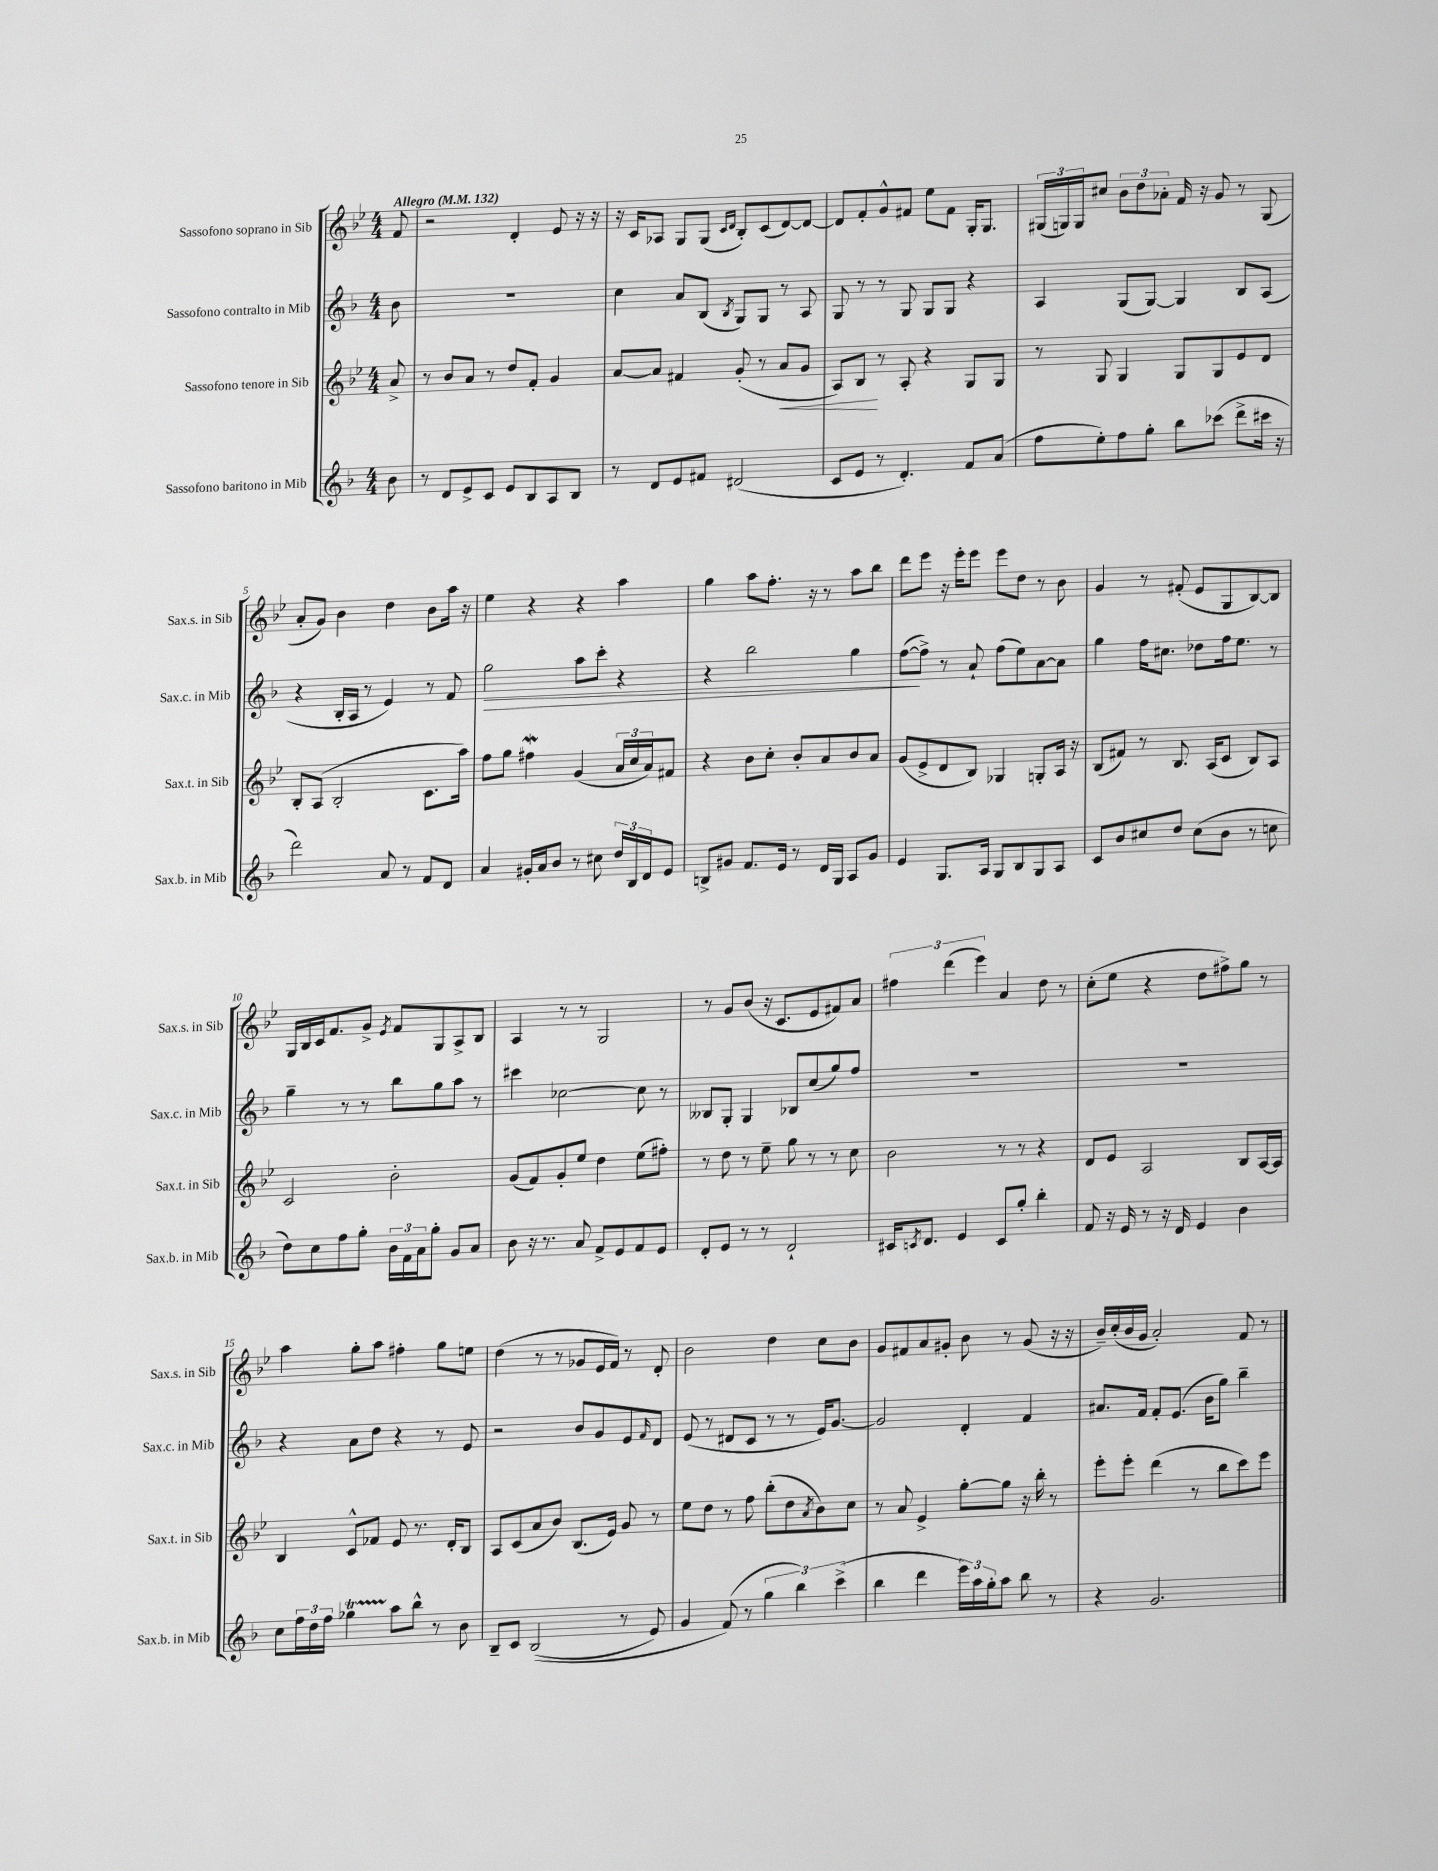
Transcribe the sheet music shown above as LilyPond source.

<<
\new StaffGroup <<
\new Staff = "s0" \with { instrumentName = "Sassofono soprano in Sib" shortInstrumentName = "Sax.s. in Sib" } {
    \clef treble \key bes \major \numericTimeSignature \time 4/4 \partial 8 \tempo "Allegro" 4 = 132
    f'8 |
    r2 d'4-. ees'8 r16 r16 |
    r16 c'16 aes8 g8 g8( \grace { c'16 d'16 } bes8-.) c'8( d'8~) d'8~ |
    d'8 f'8-. g'8-^ fis'8 ees''8 fis'8 g16-. g8. |
    \tuplet 3/2 { gis16( g16) g16 } cis''8 \tuplet 3/2 { bes'8 d''8 aes'8-. } f'16 r16 g'8 r8 g8( |
    a'8-. g'8) bes'4 d''4 bes'8 a''16 r16 |
    ees''4 r4 r4 a''4 |
    g''4 a''8 f''8.-. r16 r8 a''8 bes''8 |
    d'''8 ees'''8 r16 ees'''16-. ees'''8 ees'''8 d''8 r8 bes'8 |
    g'4 r8 fis'8-.( ees'8 g8 bes8~) bes8 |
    g16 bes16 c'16 f'8. g'8-> \acciaccatura { ees'8 } f'8 g8 a8-> bes8 |
    a4 r8 r8 g2 |
    r8 g'8 bes'8( r16 c'8. ees'8 fis'8) a'8 |
    \tuplet 3/2 { fis''4 d'''4( ees'''4) } a'4 d''8 r8 |
    c''8-.( ees''8 r4 d''8 fis''8->) g''8 r8 |
    a''4 g''8-. a''8 fis''4-. g''8 e''8 |
    d''4( r8 r8 ges'8 ees'16 f'16) r8 d'8-. |
    bes'2 d''4 c''8 bes'8 |
    g'8 fis'8 a'8 gis'8-. bes'8 r8 gis'8( r16 r16 |
    bes'16--) c''16-.( bes'16 g'16 a'2-.) f'8 r8 \bar "|." |
}
\new Staff = "s1" \with { instrumentName = "Sassofono contralto in Mib" shortInstrumentName = "Sax.c. in Mib" } {
    \clef treble \key f \major \numericTimeSignature \time 4/4 \partial 8
    bes'8 |
    R1 |
    c''4 a'8 bes8( \acciaccatura { bes8 } g8) g8 r8 a8 |
    g8 r8 r8 g8 g8 g8 r4 |
    a4 g8( g8~) g4 bes8 a8( |
    r4 bes16-. a16 r8 e'4) r8 f'8 |
    g''2\> a''8 c'''8-. r4 |
    r4 bes''2 g''4 |
    f''8~\!( f''8->) r8 a'8-! f''8( e''8) a'8~ a'8 |
    g''4 f''16 cis''8. des''8 f''16 e''8. r8 |
    g''4-- r8 r8 bes''8 g''8 a''8 r8 |
    cis'''4 ces''2~ ces''8 r8 |
    beses8 g8-. g4 bes8 c''8( g''8) f''8 |
    R1 |
    R1 |
    r4 a'8 d''8 r4 r8 e'8 |
    r2 bes'8 g'8 e'8 \grace { f'16 } d'8 |
    e'8( r8 dis'8 c'8 r8 r8 e'16) g'8.~ |
    g'2 d'4-. f'4 |
    ais'8. f'16 f'8-. e'8.( bes'16 g''8) bes''4-- \bar "|." |
}
\new Staff = "s2" \with { instrumentName = "Sassofono tenore in Sib" shortInstrumentName = "Sax.t. in Sib" } {
    \clef treble \key bes \major \numericTimeSignature \time 4/4 \partial 8
    a'8-> |
    r8 bes'8 a'8 r8 d''8 f'8-. g'4 |
    a'8~ a'8 fis'4 g'8-.( r8 a'8\< g'8 |
    a8) bes8\! r8 a8-. r4 g8 g8 |
    r8 g8 g4 g8 g8 ees'8 d'8 |
    bes8-. a8( bes2-. c'8. a''16) |
    f''8 g''8 fis''4\mordent g'4( \tuplet 3/2 { a'16 c''16 a'16) } fis'8 |
    r4 bes'8 c''8-. bes'8-. a'8 bes'8 a'8 |
    g'8( ees'8-> d'8 bes8) ges4 g8-. a16 r16 |
    bes8( fis'8) r8 bes8. a16( c'8 bes8) a8 |
    c'2 bes'2-. |
    g'8( f'8) g'8-. ees''8 d''4 ees''8( fis''8-.) |
    r8 d''8 r8 ees''8-- g''8 r8 r8 c''8 |
    bes'2 r8 r8 r4 |
    d'8 ees'8 a2 bes8 a16~ a16 |
    bes4 c'8-^ fes'8 ees'8 r8. d'16-. bes8 |
    a8 c'8( a'8 bes'8) bes8.( ees'16) g'8 r8 |
    ees''8 d''8 r8 f''8 bes''8-.( d''8 \acciaccatura { a'8 } bes'8) c''8 |
    r8 a'8 ees'4-> g''8~-. g''8 r16 bes''16-. r8 |
    ees'''8-. ees'''8-. d'''4( r8 bes''8 c'''8) ees'''8 \bar "|." |
}
\new Staff = "s3" \with { instrumentName = "Sassofono baritono in Mib" shortInstrumentName = "Sax.b. in Mib" } {
    \clef treble \key f \major \numericTimeSignature \time 4/4 \partial 8
    bes'8 |
    r8 d'8 e'8-> c'8 e'8 bes8 a8 bes8 |
    r8 d'8 e'8 fis'8 dis'2( |
    c'8 e'8 r8 d'4.-.) f'8 a'8( |
    f''8 e''8-.) f''8 g''8-. bes''8 ces'''8( d'''8-> cis'''16 r16 |
    d'''2) a'8 r8 f'8 d'8 |
    a'4 gis'16-. a'16 bes'8 r8 cis''8 \tuplet 3/2 { d''16 bes16 d'16 } e'8 |
    b8-> gis'8 f'8. e'16 r8 d'16 g16 a8 gis'8 |
    e'4 g8. a16 g8 bes8 g8 a8 |
    c'8 bes'8 cis''8 d''8 cis''8( bes'8 r8 c''8 |
    d''8) c''8 f''8 g''8-. \tuplet 3/2 { bes'16 f'16 a'16 } g''8-. g'8 a'8 |
    bes'8 r16 r8. a'8 f'8-> e'8 f'8 e'8 |
    d'8-. e'8 r8 r8 d'2-! |
    cis'16 \acciaccatura { c'8 } d'8. e'4 c'8 g''8-. bes''4-. |
    f'8 r16 e'16 r8 r16 d'16 e'4 bes'4 |
    c''8 \tuplet 3/2 { f''16 d''16 f''16 } ges''4\startTrillSpan a''8\stopTrillSpan bes''8-^ r8 bes'8 |
    bes8-- c'8 bes2(\( r8 e'8) |
    g'4 f'8(\) r8 \tuplet 3/2 { g''4 bes''4) c'''4->( } |
    bes''4 d'''4 \tuplet 3/2 { e'''16) a''16 g''16-. } a''8 bes''8 r8 |
    r4 g'2. \bar "|." |
}
>>
>>
